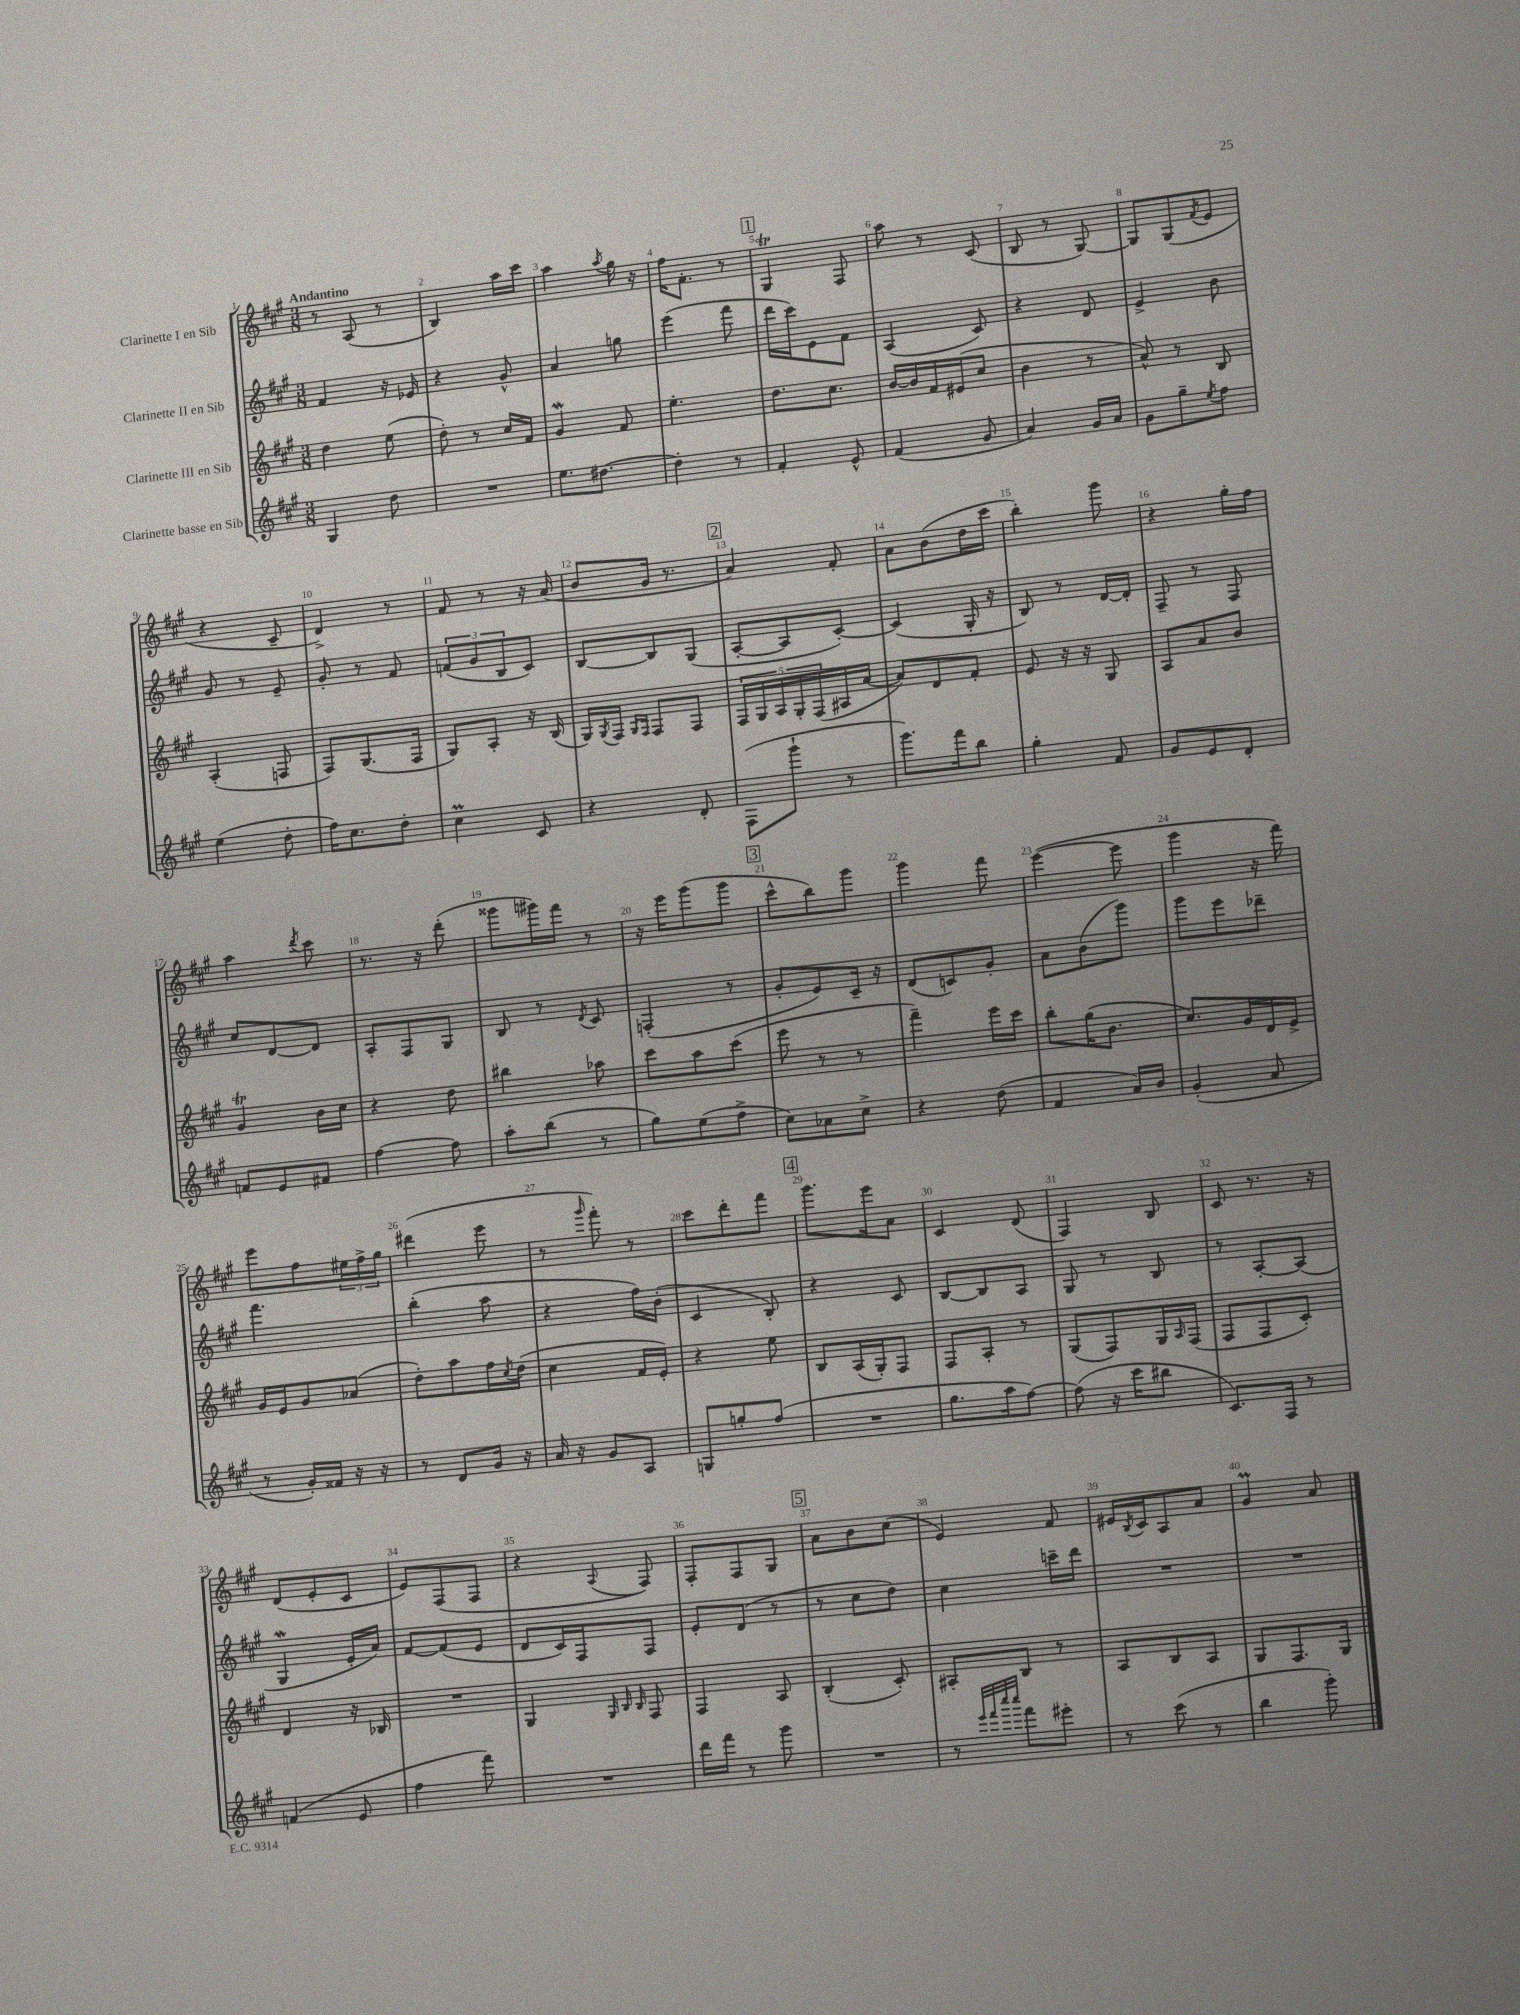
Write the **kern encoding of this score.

**kern	**kern	**kern	**kern
*staff4	*staff3	*staff2	*staff1
*clefG2	*clefG2	*clefG2	*clefG2
*k[f#c#g#]	*k[f#c#g#]	*k[f#c#g#]	*k[f#c#g#]
*M3/8	*M3/8	*M3/8	*M3/8
4G#/	4dd\	4f#/	8r
.	.	.	(8A/
8dd\	(8ee\	16r	8r
.	.	16e-/	.
=	=	=	=
4.r	8dd'\)	4r	4B/)
.	8r	.	.
.	16cc#/LL	8g#^^/	16aa\LL
.	16f#/JJ	.	16ccc#\JJ
=	=	=	=
8.ee\L	4g#/	4a/	4aa\
[8.dd#\J	.	.	.
.	.	.	8qaa/
.	8f#/	8gg\	16gg#\
.	.	.	16r
=	=	=	=
4dd#'\]	4.ee'\	(4eee\	16ff#\LK
.	.	.	8.f#'\J
8r	.	8fff#\	8r
=	=	=	=
4f#'/	8.dd\L	16ddd\LL	4G#/
.	.	16ccc#\J)	.
.	.	8e\	.
.	8.cc#\J	.	.
8e^^/	.	8f#\J	8F#/
=	=	=	=
(4f#/	[16b/LL	(4A/	8aa\
.	16b/]	.	.
.	16f#/	.	8r
.	(16e#/J	.	.
8g#/	8cc#/J	8c#/)	(8c#/
=	=	=	=
4a/)	4b\	4r	8B/
.	.	.	8r
16g#/LL	8r	8d/	[8G#/)
16a/JJ	.	.	.
=	=	=	=
8g#\L	8a^^/)	4e^/	8G#/]L
8gg#~\	8r	.	(8G#/
8qee/	.	.	8qf#/
8ff#\J	8B/	8b\	8e/J
=	=	=	=
(4ee\	(4A'/	8g#/	4r
.	.	8r	.
8dd'\	8F/	8e~/	8c#~/
=	=	=	=
16ff#\LK)	8F#/L)	8g#'/	4d^/)
8.cc#\	.	.	.
.	(8.G#/	8r	.
8dd'\J	.	8f#/	8r
.	16F#/Jk	.	.
=	=	=	=
4cc#\	8G#/L)	(12f/L	8f#/
.	.	12g#/	.
.	8A'/J	.	8r
.	.	12B/	.
8c#/	16r	8c#/J)	16r
.	(16B/	.	(16a/
=	=	=	=
4r	16G#/LL)	[8B/L	8b/L
.	8qG#/	.	.
.	16F#/JJ	.	.
.	16qqG#/LL	.	.
.	16qqF#/JJ	.	.
.	8F#/L	8B/]	16g#/Jk
.	.	.	8.r
8d'/	8F#/J	(8G#/J	.
=	=	=	=
(8F#\L	20F#/LL	[8A'/L	4a/)
.	20G#/	.	.
.	20A/	.	.
8ggg#`\J	.	8A/]	.
.	20G#'/	.	.
.	(20F#/	.	.
8r	16A#/	[8c#'/J)	8f#'/
.	[16a/JJ	.	.
=	=	=	=
8.ggg#\L)	8a/]L)	(4c#/]	8a\L
.	8d/	.	(8b\
16fff#\k	.	.	.
8bb\J	8f#'/J	16G#'/	16dd\L
.	.	16r	16ccc#\JJ
=	=	=	=
4gg#'\	8e/	8B/)	4bb'\)
.	16r	8r	.
.	16r	.	.
8f#/	8G#/	[16d/LL	8ggg#\
.	.	16d'/]JJ	.
=	=	=	=
8g#/L	8A/L	8F#~/	4r
8e/	8a/	8r	.
8d'/J	8b/J	8F#/	16gg#'\LL
.	.	.	16ff#\JJ
=	=	=	=
8f/L	4g#/	8cc#/L	4aa\
8e/	.	[8d/	.
.	.	.	8qddd/
8f#/J	16b\LL	8d/]J	8ccc#\
.	16cc#\JJ	.	.
=	=	=	=
[4ff#\	4r	8A'/L	8.r
.	.	8F#/	.
.	.	.	16r
8ff#\]	8dd\	8G#/J	(8ddd'\
=	=	=	=
8aa'\L	4bb#\	8B/	8ggg##\L
(8bb\J	.	8r	16ggg#\L)
.	.	.	16fff#\JJ
.	.	8qd/	.
8r	8aa-\	8c#/	8r
=	=	=	=
8gg#\L)	8ccc#\L	(4F'/	16r
.	.	.	16eee\LK
(8ee\	8aa\	.	(8ggg#\
8ff#^\J	(8ccc#\J	8r	8ggg#\J
=	=	=	=
8cc#\L)	8eee\	8g#'/L	8ccc#^^\L
8a-\	8r	8e/)	8bb\)
8cc#^\J	8r	16c#~/Jk	8ggg#\J
.	.	16r	.
=	=	=	=
4r	4fff#~\)	(8d/L	4ggg#\
.	.	8c/)	.
(8dd\	16eee\LL	8g#'/J	8fff#\
.	16ccc#\JJ	.	.
=	=	=	=
4f#/	8bb'\L	8a\L	([4eee\
.	(16gg#\K	(8b\	.
.	8.b\J	.	.
16a/LL)	.	8ggg#\J)	8eee\]
16b/JJ	.	.	.
=	=	=	=
(4g#'/	8.cc#/L)	8ggg#\L	4ggg#\
.	.	8eee\	.
.	16g#/L	.	.
8a/	16d/	8ddd-~\J	16r
.	16e^/JJ	.	16fff#\)
=	=	=	=
8r	16g#/LL	4.fff#\	8eee\L
.	16e/J	.	.
16g#'/LL)	8g#/	.	8ff#\
16f##/JJ	.	.	.
16r	(8a-/J	.	24ee#\L
.	.	.	24ff#^\
16r	.	.	.
.	.	.	24gg#\JJ
=	=	=	=
8r	8dd'\L)	(4bb'\	(4ddd#\
8d/L	8aa\	.	.
16g#/Jk	16ff#\L	8aa\	8eee\
.	8qcc#/	.	.
16r	(16dd\JJ	.	.
=	=	=	=
16a/	4cc#\	4r	8r
16r	.	.	.
.	.	.	16qqggg#/
8g#/L	.	.	8fff#'\)
8A/J	16f#/LL	16ff#\LL)	8r
.	16e'/JJ)	(16b'\JJ	.
=	=	=	=
8G/L	4r	4c#/	8ccc#\L
8gg'/	.	.	8ddd'\
(8ff#/J	8ee\	8B'/)	8fff#\J
=	=	=	=
4.r	8B/L	4r	8.ggg#\L
.	(16A/L	.	.
.	16G#'/J)	.	16eee\k
.	8F#/J	8c#/	8a\J
=	=	=	=
8.gg#\L	8F#/L	[8B/L	4c#/
.	8A'/J	8B/]	.
16aa\k	.	.	.
[8ff#\J)	8r	8A/J	(8d/
=	=	=	=
(8ff#\]	(8G#/L	8G#/	4F#/)
16r	8F#/)	8r	.
16ccc#\LK	.	.	.
8bb#\J	16G#/L	8B/	8B/
.	16qqA/	.	.
.	(16F#/JJ	.	.
=	=	=	=
8.c#/L)	8F#/L	8r	8c#/
.	8F#/	[8A'/L	8.r
16F#/Jk	.	.	.
8r	8c#'/J)	(8A/]J	.
.	.	.	16r
=	=	=	=
(4f/	4d/	4G#/	(8d/L
.	.	.	8e'/
8e/	16r	16e'/LL	8c#/J
.	16B-/	16a/JJ)	.
=	=	=	=
4ff#\	4.r	[8f#/L	8e/L)
.	.	(8f#/]	(8F#/
8fff#\)	.	8e/J	8F#/J
=	=	=	=
4.r	4G#/	8d/L	4r
.	.	16c#/L)	.
.	.	16F#/J	.
.	32qqG#/	.	.
.	32qqB/	.	.
.	32qqB/	.	8qqA/
.	8F#/	8F#/J	8F#/)
=	=	=	=
16ddd\LL	4F#/	8e'/L	8F#'/L
16fff#\JJ	.	.	.
8r	.	(8d/J	8F#/
8ggg#\	8A/	8r	8G#/J
=	=	=	=
4.r	(4B'/	8r	8a\L
.	.	8cc#\L	8b\
.	8c#'/)	8dd\J)	(8cc#\J
=	=	=	=
8r	8A#'/L	4cc#\	4e/)
32qqeee/LLL	.	.	.
32qqfff#/	.	.	.
32qqcccc#/	.	.	.
32qqcccc#/JJJ	.	.	.
8fff#\L	8B/J	.	.
8eee#'\J	8r	16ccc~\LL	8f#/
.	.	16ddd\JJ	.
=	=	=	=
8r	8A/L	4.r	16e#/LL
.	.	.	8qB/
.	.	.	16c#/J
(8ccc#\	8B/	.	8A/
8r	8A/J	.	8a/J
=	=	=	=
4bb\	8G#/L	4.r	4g#/
.	8.F#/	.	.
8ggg#'\)	.	.	8a/
.	16G#/Jk	.	.
==	==	==	==
*-	*-	*-	*-
